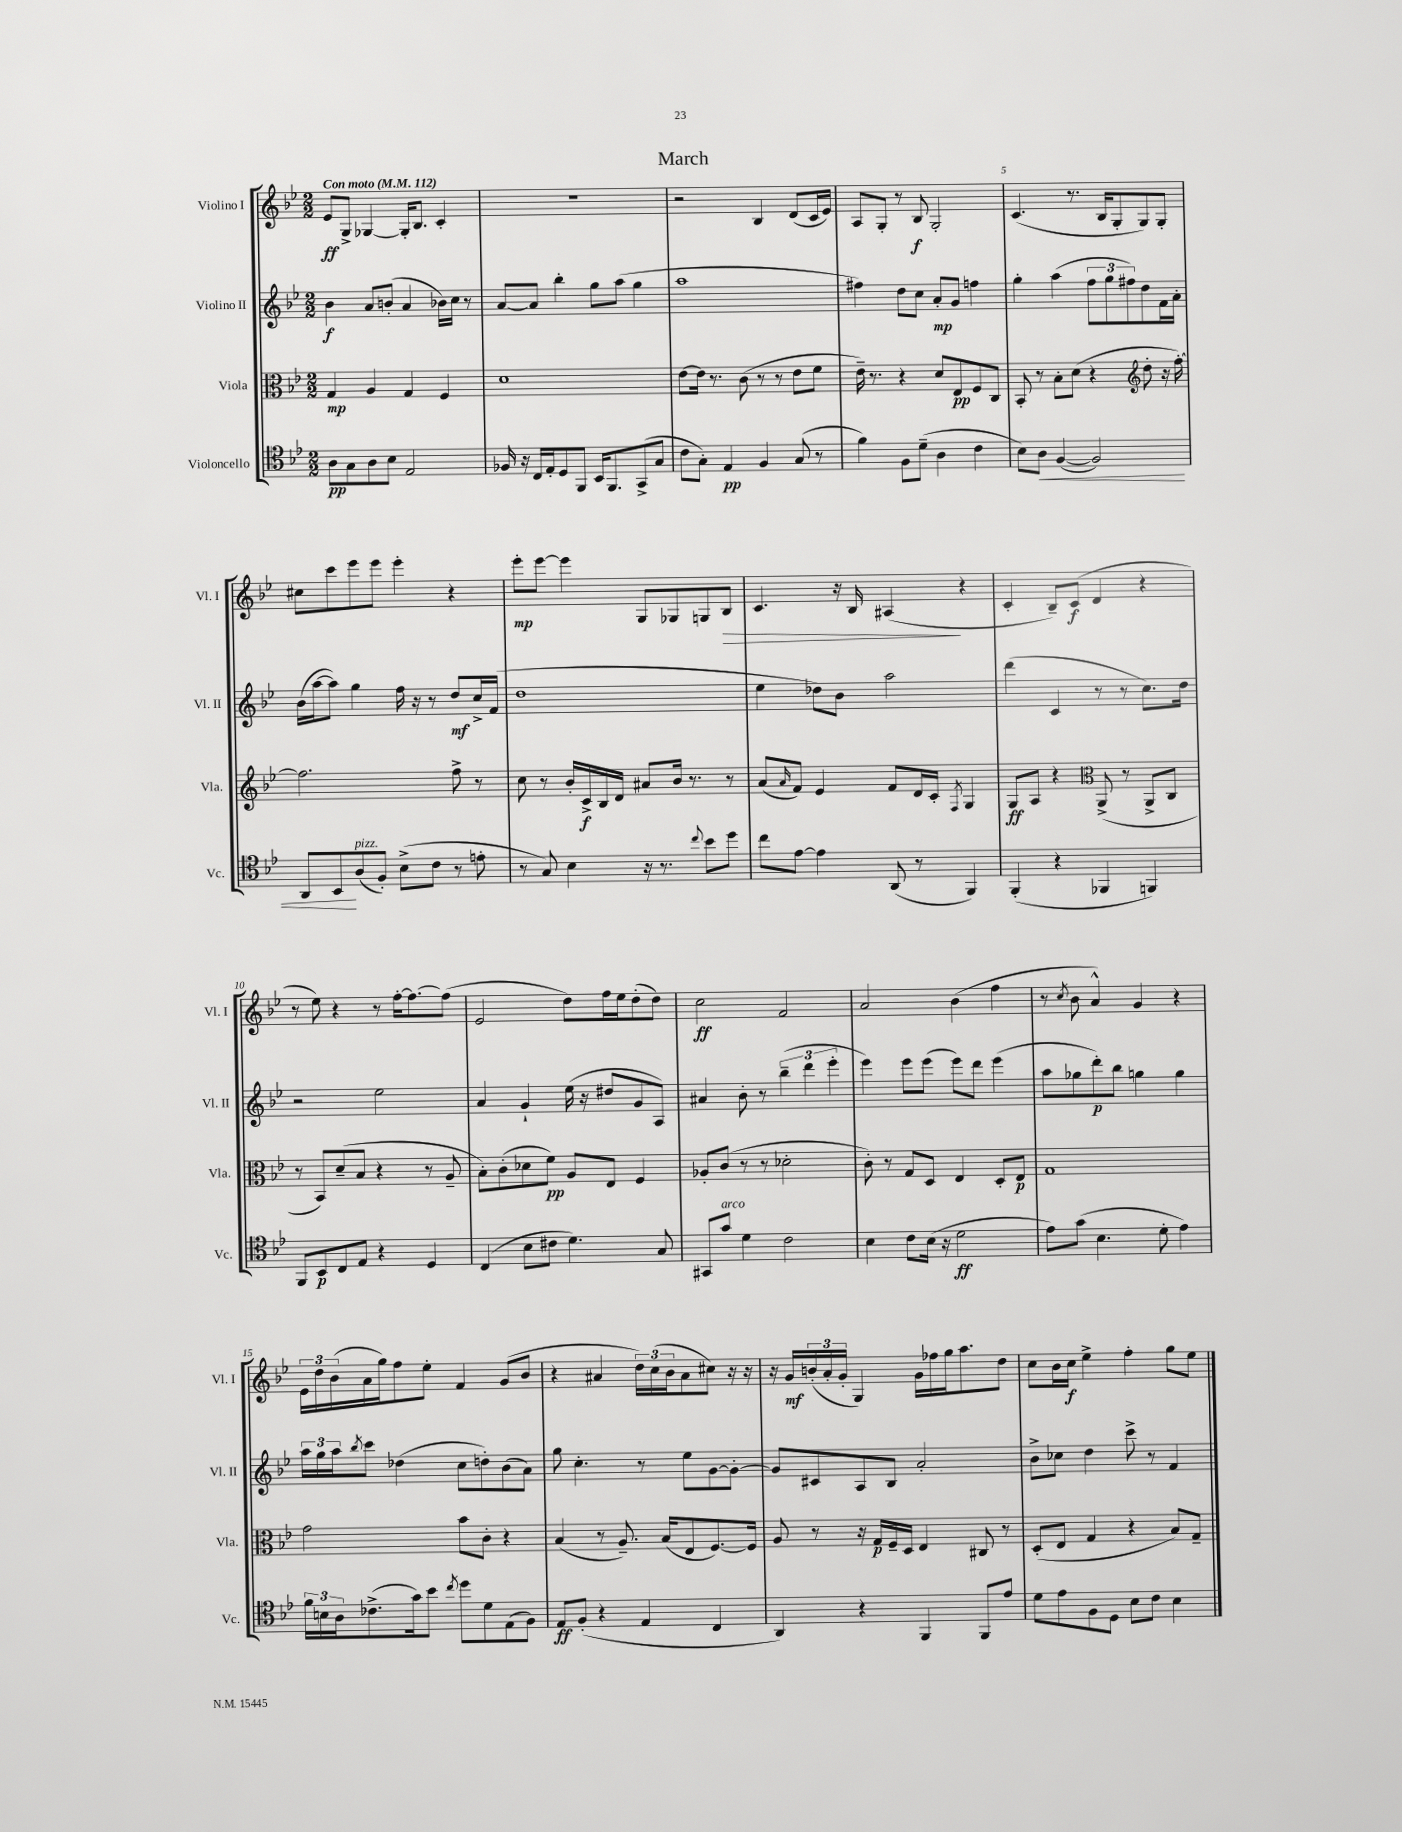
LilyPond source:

\header { title = "March" }
<<
\new StaffGroup <<
\new Staff = "s0" \with { instrumentName = "Violino I" shortInstrumentName = "Vl. I" } {
    \clef treble \key bes \major \numericTimeSignature \time 2/2 \tempo "Con moto" 4 = 112
    ees'8\ff g8-> ges4~ ges16-. bes8. c'4-. |
    r1 |
    r2 bes4 d'8( c'16 ees'16) |
    a8 g8-. r8 bes8\f g2-. |
    c'4.( r8. bes16 g8-. g8) g8-. |
    cis''8 c'''8 ees'''8 ees'''8 ees'''4-. r4 |
    ees'''8-.\mp ees'''8~ ees'''4 g8 ges8 g8 bes8\> |
    c'4. r16 bes16 ais4\!( r4 |
    c'4-. bes8--) c'8\f( d'4 r4 |
    r8 ees''8) r4 r8 f''16~-. f''8.~ f''8( |
    ees'2 d''8) f''16 ees''16 d''8-.( d''8) |
    c''2\ff f'2 |
    a'2 bes'4( f''4 |
    r8 \acciaccatura { c''8 } bes'8 a'4-^) g'4 r4 |
    \tuplet 3/2 { ees'16 d''16 bes'16( } a'16 g''16) f''8 ees''8-. f'4 g'8( bes'8 |
    r4 ais'4 \tuplet 3/2 { d''16) c''16( bes'16 } ais'8 cis''8) r16 r16 |
    r16 g'16\mf \tuplet 3/2 { b'16-.( a'16-. g'16-. } g4) g'16 fes''16 g''16 a''8. d''8 |
    c''8 bes'16 c''16\f ees''4-> f''4-. g''8 ees''8 \bar "|." |
}
\new Staff = "s1" \with { instrumentName = "Violino II" shortInstrumentName = "Vl. II" } {
    \clef treble \key bes \major \numericTimeSignature \time 2/2
    bes'4\f a'8 b'8-.( a'4 bes'16) c''16 r8 |
    a'8~ a'8 bes''4-. g''8 a''8( g''4 |
    a''1 |
    fis''4) d''8 c''8 a'8-.\mp g'8 f''4 |
    g''4-. a''4( \tuplet 3/2 { f''8 g''8 fis''8) } d''8 f'16 a'16-. |
    bes'16( a''16~ a''8) g''4 f''16 r16 r8 d''8\mf c''16-> f'16( |
    d''1 |
    ees''4 des''8) bes'8 a''2 |
    d'''4( c'4 r8 r8 c''8.) d''16 |
    r2 ees''2 |
    a'4 g'4-! ees''16( r16 dis''8 g'8 a8) |
    ais'4 bes'8-. r8 \tuplet 3/2 { bes''4--( d'''4 ees'''4-. } |
    ees'''4) ees'''8 ees'''8( ees'''8) d'''8 ees'''4( |
    a''8 ges''8 d'''8-.\p) bes''8 g''4 g''4 |
    \tuplet 3/2 { a''16 g''16 a''16 } \acciaccatura { bes''8 } c'''8 des''4( c''8 d''8-.) bes'8( a'8) |
    g''8 c''4.-. r8 ees''8 g'8~ g'8~-. |
    g'8 cis'8 a8 bes8 a'2-. |
    bes'8-> ces''8 d''4 c'''8-> r8 f'4 \bar "|." |
}
\new Staff = "s2" \with { instrumentName = "Viola" shortInstrumentName = "Vla." } {
    \clef alto \key bes \major \numericTimeSignature \time 2/2
    g4\mp a4 g4 f4 |
    d'1 |
    ees'8~ ees'16 r8. c'8( r8 r8 ees'8 f'8 |
    ees'16--) r8. r4 d'8 ees8\pp f8 c8 |
    bes,8-. r8 bes8-. d'8( r4 \clef treble d''8-. r16 f''16~-.) |
    f''2. f''8-> r8 |
    c''8 r8 bes'16-. c'16->\f bes16 d'16 ais'8 bes'16 r8. r8 |
    a'8( \grace { a'16 } f'8) ees'4 f'8 d'16 c'16-. \acciaccatura { f8 } g4 |
    g8\ff a8 r4 \clef alto a,8->( r8 a,8-> c8 |
    r8 bes,8) d'8--( bes8 r4 r8 a8-- |
    bes8-.) c'8-.( des'8 f'8\pp) a8 ees8 f4 |
    aes8-. c'8( r8 r8 des'2-. |
    c'8-.) r8 g8 d8 ees4 d8-. ees8\p |
    g1 |
    g'2 bes'8 c'8-. r4 |
    bes4( r8 a8.--) bes16( ees8 f8.~) f16 |
    a8 r8 r16 g16\p f16-- d16 ees4 cis8 r8 |
    d8-.( ees8 g4 r4 bes8) g8-- \bar "|." |
}
\new Staff = "s3" \with { instrumentName = "Violoncello" shortInstrumentName = "Vc." } {
    \clef tenor \key bes \major \numericTimeSignature \time 2/2
    a8\pp g8 a8 bes8 ees2 |
    fes16 r16 c16 ees16-. d8 f,8 bes,16 f,8. g,8->( g8 |
    c'8 g8-.) ees4\pp f4 g8( r8 |
    f'4) f8 d'8--( a4 c'4 |
    bes8) a8\< f4~( f2) |
    a,8 bes,8\! a8^\markup { \italic "pizz." }( f8-.) bes8->( c'8 r8 e'8-. |
    r8 g8) bes4 r16 r8. \appoggiatura { c''8 } bes'8 d''8 |
    c''8 ees'8~ ees'4 a,8( r8 f,4) |
    f,4-.( r4 fes,4 f,4) |
    f,8 bes,8\p c8 ees8 r4 d4 |
    c4( bes8 cis'8 d'4.) g8 |
    gis,8 g'8^\markup { \italic "arco" } d'4 c'2 |
    bes4 c'8 bes16( r16 d'2\ff |
    ees'8) g'8( bes4. d'8-. ees'4) |
    \tuplet 3/2 { f'16 b16 a16 } ces'8.->( g'16) bes'8 \acciaccatura { c''8 } d''8 d'8 ees8( f8) |
    ees8\ff f8-.( r4 ees4 c4 |
    a,4) r4 f,4 f,8 ees'8 |
    d'8 ees'8 f8 d8 bes8 c'8 bes4 \bar "|." |
}
>>
>>
\layout { \context { \Score \override BarNumber.break-visibility = ##(#f #t #t) barNumberVisibility = #(every-nth-bar-number-visible 5) } }
